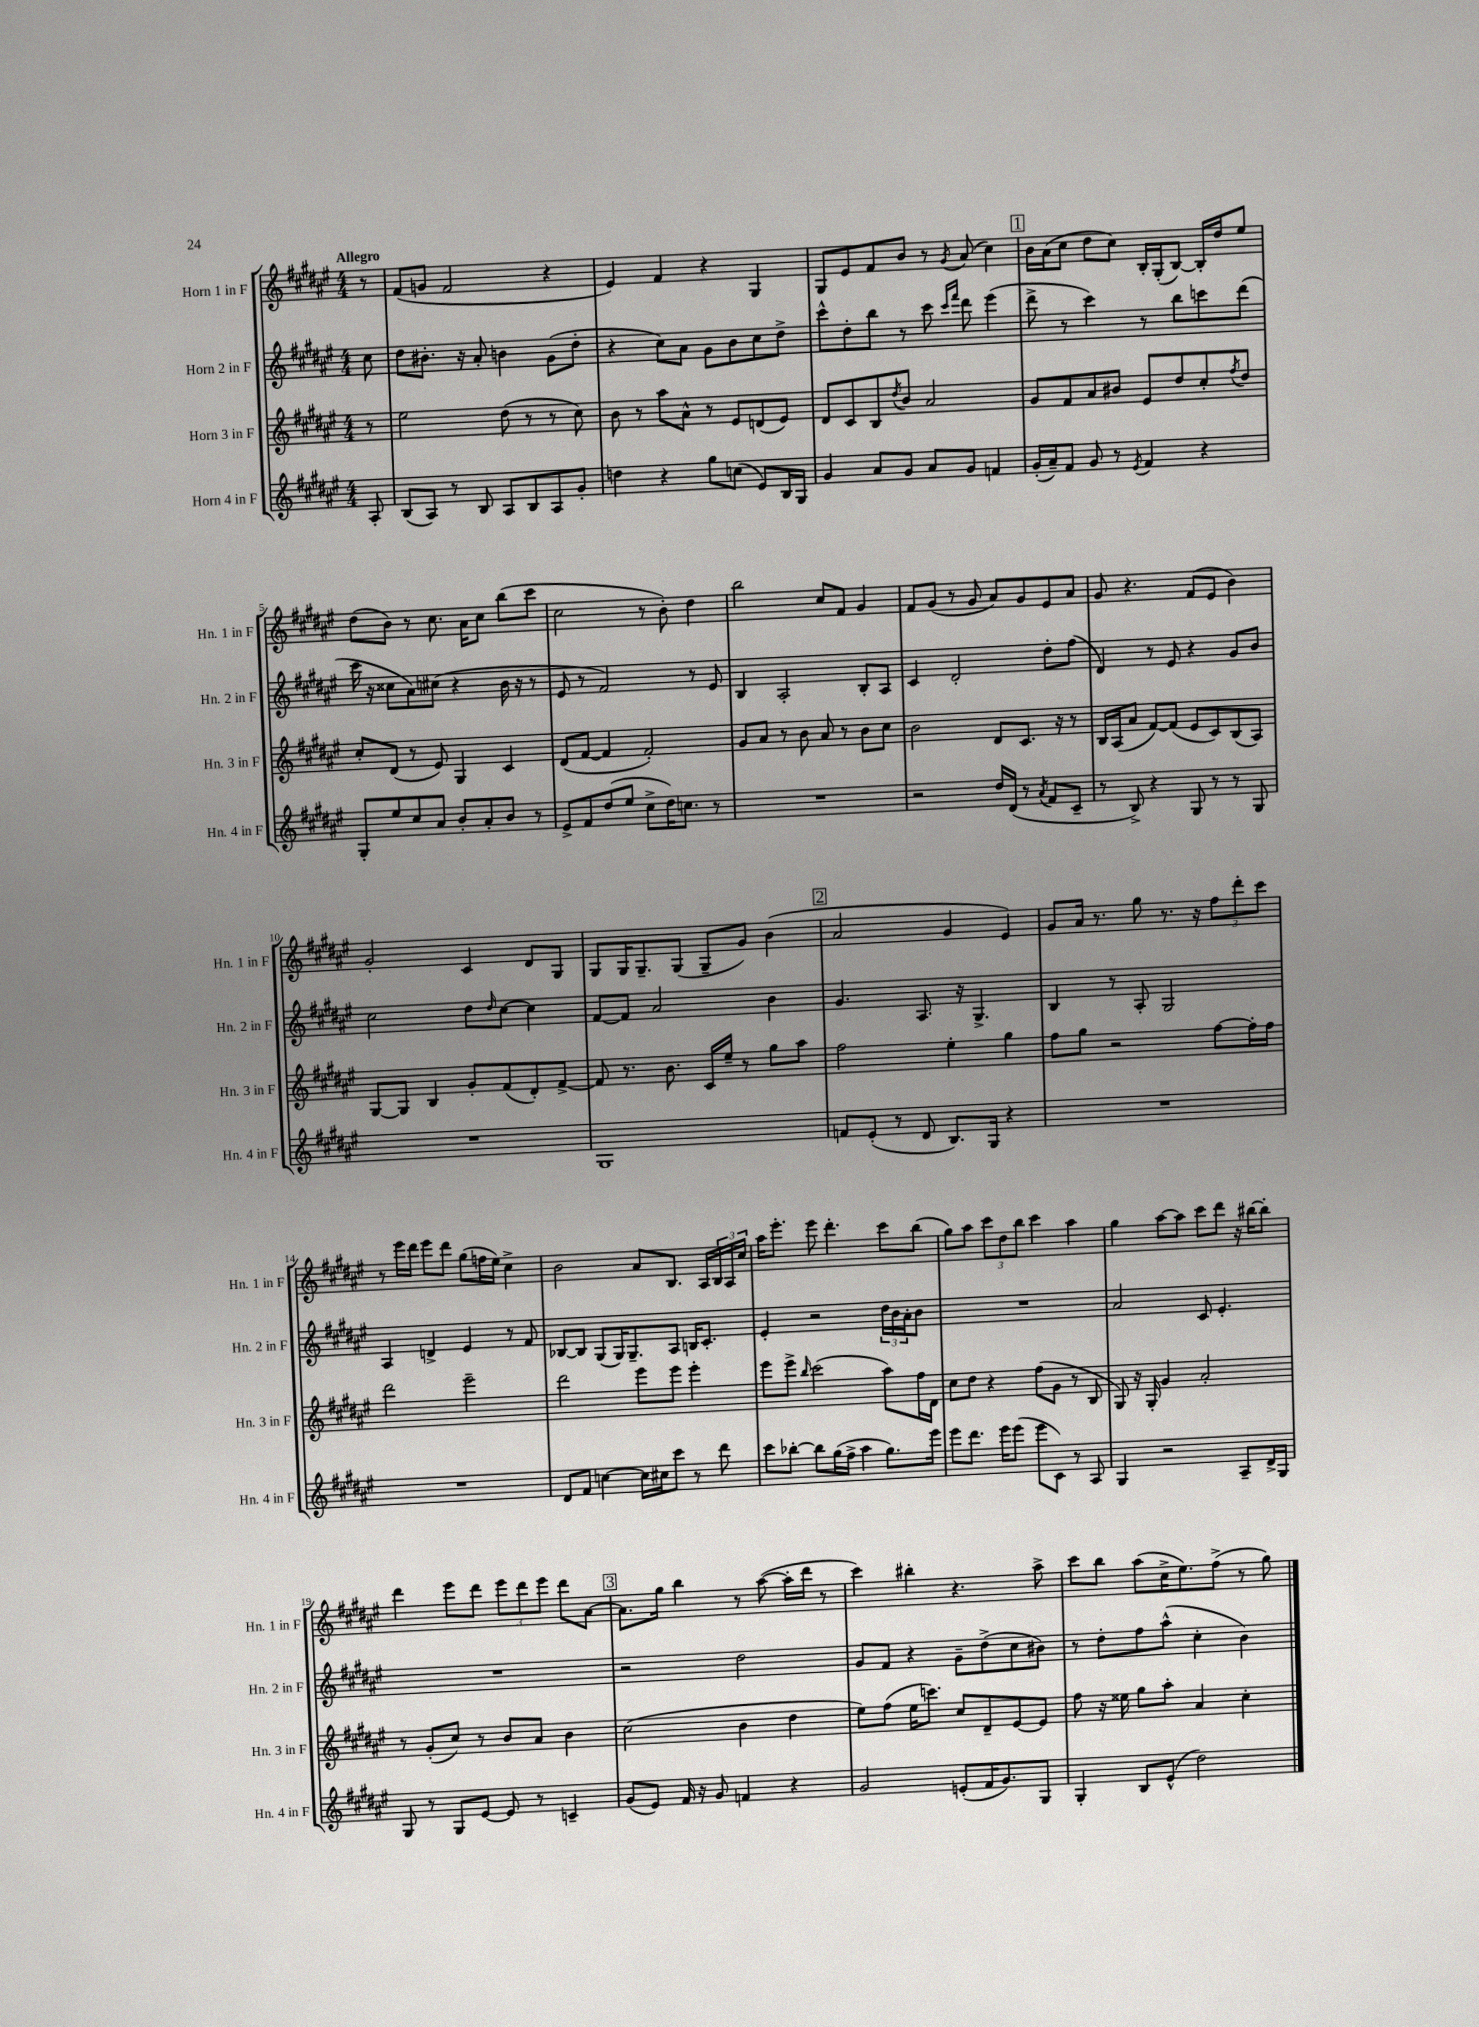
<<
\new StaffGroup <<
\new Staff = "s0" \with { instrumentName = "Horn 1 in F" shortInstrumentName = "Hn. 1 in F" } {
    \clef treble \key fis \major \numericTimeSignature \time 4/4 \partial 8 \tempo "Allegro"
    r8 |
    fis'8( g'8 fis'2 r4 |
    eis'4) fis'4 r4 gis4 |
    gis8 eis'8 fis'8 b'8 r8 \acciaccatura { gis'8 } ais'8( cis''4) |
    \mark \markup { \box "1" } b'16 ais'16( cis''8 dis''8 cis''8) b16-. gis16-.( b8~) b16-. dis''16 eis''8 |
    dis''8( b'8) r8 cis''8. ais'16 cis''8 b''8( cis'''8 |
    cis''2 r8 b'8-.) dis''4 |
    b''2 cis''8 fis'8 gis'4 |
    fis'8 gis'8( r8 gis'8 ais'8) gis'8 eis'8 ais'8 |
    gis'8 r4. fis'8( eis'8 b'4) |
    gis'2-. cis'4 dis'8 gis8 |
    gis8 gis16 gis8.-- gis8( gis8-- gis'8) b'4( |
    \mark \markup { \box "2" } ais'2 gis'4 eis'4) |
    gis'8 ais'16 r8. gis''8 r8. r16 \tuplet 3/2 { fis''8 dis'''8-. cis'''8 } |
    r8 eis'''16 dis'''16 eis'''8 dis'''8 gis''8( f''16 eis''16) cis''4-> |
    b'2 ais'8 b8. ais16 \tuplet 3/2 { b16 ais16 cis''16 } |
    ais''16 eis'''8.-. eis'''8 dis'''4.-. cis'''8 b''8( |
    gis''8) ais''8 \tuplet 3/2 { cis'''8 dis''8 b''8 } cis'''4 ais''4 |
    gis''4 ais''8~ ais''8 cis'''8 dis'''8 r16 bis''16~ bis''8-. |
    dis'''4 eis'''8 dis'''8 \tuplet 3/2 { eis'''8 dis'''8 eis'''8 } dis'''8 ais'8~ |
    \mark \markup { \box "3" } ais'8. gis''16 b''4 r8 ais''8~( ais''16-. dis'''16 r8 |
    cis'''4) bis''4-. r4. ais''8-> |
    cis'''8 b''8 ais''8( cis''16-> eis''8.) fis''8->( r8 gis''8) \bar "|." |
}
\new Staff = "s1" \with { instrumentName = "Horn 2 in F" shortInstrumentName = "Hn. 2 in F" } {
    \clef treble \key fis \major \numericTimeSignature \time 4/4 \partial 8
    cis''8 |
    dis''8 bis'8.-. r16 ais'8-. b'4 gis'8( dis''8-. |
    r4 cis''8) ais'8 gis'8 b'8 cis''8 dis''8-> |
    cis'''8-^ dis''8-. b''8 r8 cis'''8 \grace { cis'''16 fis'''16 } dis'''8 eis'''4( |
    \mark \markup { \box "1" } dis'''8-> r8 cis'''4) r8 b''8 c'''8 dis'''8( |
    cis'''16 r16 cisis''8 ais'8) cis''8( r4 b'16 r16 r8 |
    eis'8 r8 fis'2) r8 eis'8 |
    b4 ais2-. b8-. ais8 |
    cis'4 dis'2-. dis''8-. fis''8( |
    dis'4) r8 eis'8 r4 gis'8 b'8 |
    cis''2 dis''8 \grace { dis''16 } cis''8~ cis''4 |
    fis'8~ fis'8 ais'2 b'4 |
    \mark \markup { \box "2" } gis'4. ais8. r16 gis4.-> |
    b4 r8 ais8-. gis2 |
    ais4 d'4-> eis'4 r8 fis'8 |
    bes8~ bes8 gis8( gis16) gis8.-- ais8 b16 cis'8.-. |
    eis'4-. r2 \tuplet 3/2 { dis''16 b'16 ais'16-. } b'8 |
    R1 |
    ais'2 cis'8 eis'4.-. |
    R1 |
    \mark \markup { \box "3" } r2 dis''2 |
    gis'8 fis'8 r4 gis'8-- dis''8->( cis''8 bis'8) |
    r8 dis''8-. fis''8 ais''8-^( cis''4-. b'4) \bar "|." |
}
\new Staff = "s2" \with { instrumentName = "Horn 3 in F" shortInstrumentName = "Hn. 3 in F" } {
    \clef treble \key fis \major \numericTimeSignature \time 4/4 \partial 8
    r8 |
    eis''2 dis''8( r8 r8 cis''8) |
    b'8 r8 ais''8 ais'8-^ r8 eis'8 d'8( eis'8) |
    dis'8 cis'8 b8 \acciaccatura { dis''8 } b'8 ais'2 |
    \mark \markup { \box "1" } gis'8 fis'8 ais'8 bis'8 eis'8 dis''8 cis''8-. \acciaccatura { fis''8 } dis''8 |
    cis''8-. dis'8( r8 eis'8) gis4 cis'4 |
    dis'8( fis'8~ fis'4 fis'2-.) |
    gis'8 ais'8 r8 b'8 ais'8 r8 b'8 cis''8 |
    b'2 dis'8 cis'8. r16 r8 |
    b16 ais16( ais'8 fis'8~) fis'8( eis'8 cis'8) b8( ais8) |
    gis8~ gis8 b4 gis'8-. fis'8( dis'8-.) fis'8~-> |
    fis'8 r8. b'8. cis'16 eis''16-- r8 gis''8 ais''8 |
    \mark \markup { \box "2" } fis''2 eis''4-. gis''4 |
    fis''8 gis''8 r2 fis''8~ fis''16-. fis''16 |
    dis'''2 eis'''2-- |
    dis'''2 eis'''8 eis'''8 eis'''4-. |
    eis'''8 eis'''8-> \grace { b''16 } cis'''2( ais''8) fis''16 dis'16 |
    cis''8 dis''8 r4 fis''8( gis'8 r8 b8 |
    gis8) r16 gis16-. gis'4 ais'2-. |
    r8 gis'8-.( cis''8) r8 b'8 ais'8 b'4 |
    \mark \markup { \box "3" } cis''2( b'4 dis''4 |
    eis''8) fis''8( eis''16 c'''8.) cis''8 dis'8-- eis'8~ eis'8 |
    fis''8 r16 eisis''16 gis''8 ais''8-. ais'4 cis''4-. \bar "|." |
}
\new Staff = "s3" \with { instrumentName = "Horn 4 in F" shortInstrumentName = "Hn. 4 in F" } {
    \clef treble \key fis \major \numericTimeSignature \time 4/4 \partial 8
    ais8-. |
    b8( ais8) r8 b8 ais8 b8 ais8 gis'8-. |
    d''4 r4 gis''8 c''8( eis'8) b16 gis16 |
    gis'4 ais'8 gis'8 ais'8 gis'8 f'4 |
    \mark \markup { \box "1" } gis'16-.( ais'16--) fis'8 gis'8 r8 \acciaccatura { eis'8 } fis'4 r4 |
    gis8-. eis''8 cis''8 ais'8 b'8-. ais'8-. b'8 r8 |
    eis'8-> fis'8 dis''8( eis''8 cis''8-> dis''16) c''8. r8 |
    R1 |
    r2 dis''16 dis'16( r8 \acciaccatura { ais'8 } fis'8 cis'8-- |
    r8 b8->) r4 gis8 r8 r8 gis8 |
    R1 |
    gis1 |
    \mark \markup { \box "2" } f'8 eis'8-.( r8 dis'8 b8.) gis16 r4 |
    R1 |
    R1 |
    dis'8 fis'8 c''4~ c''16 cis''16 cis'''8 r8 dis'''8 |
    cis'''8 bes''8~-. bes''8 gis''16( fis''16-> ais''4 gis''8.) eis'''16 |
    eis'''8 dis'''8. eis'''16 eis'''8( eis'''8 cis'8) r8 ais8 |
    gis4 r2 ais8-- dis'16-> gis16 |
    gis8 r8 gis8 eis'8~ eis'8 r8 c'4-- |
    \mark \markup { \box "3" } gis'8( eis'8) fis'16 r16 gis'8 f'4 r4 |
    gis'2 e'8-.( fis'16 gis'8.) gis8 |
    gis4-. b8 eis'8-^( dis''2) \bar "|." |
}
>>
>>
